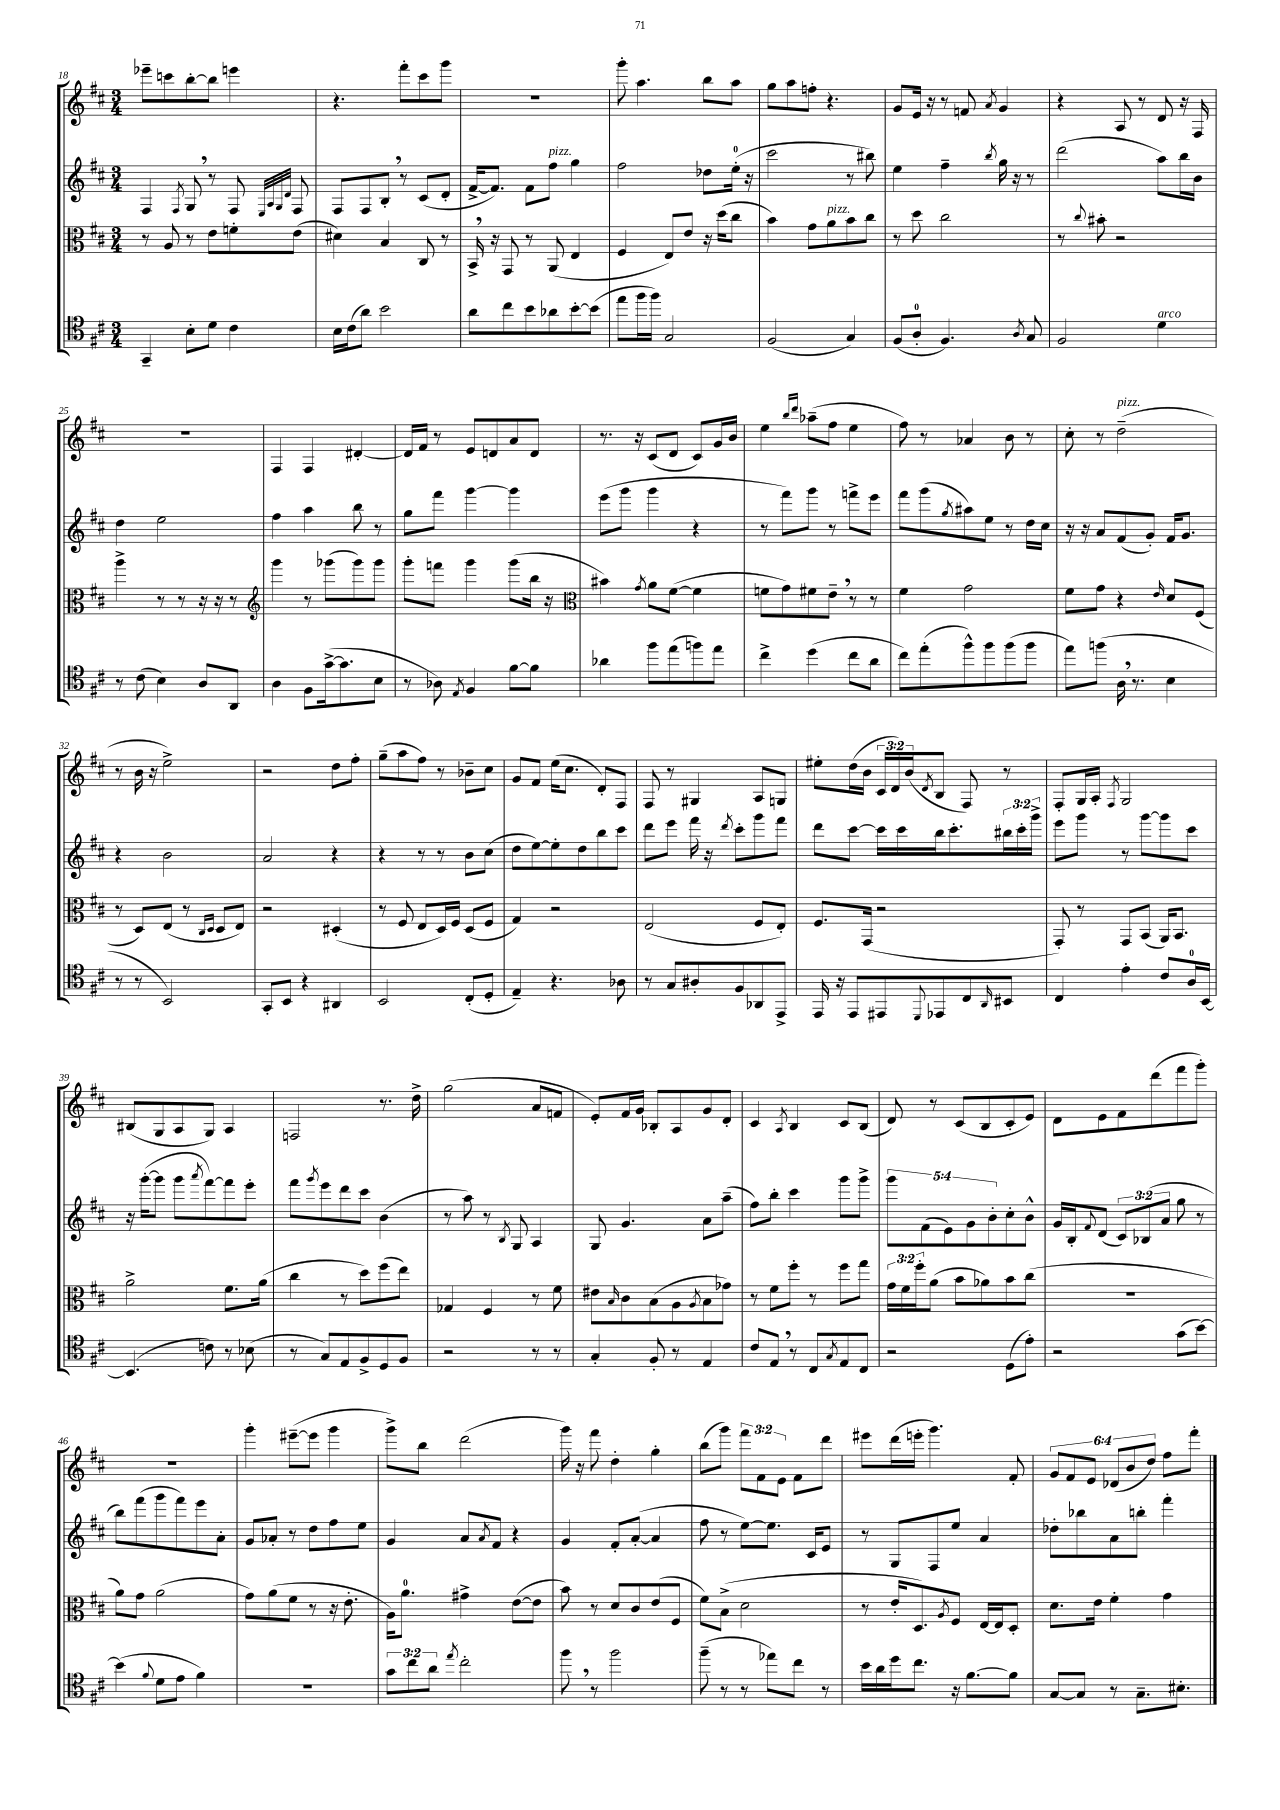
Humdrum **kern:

**kern	**kern	**kern	**kern
*staff4	*staff3	*staff2	*staff1
*clefC4	*clefC3	*clefG2	*clefG2
*k[f#c#]	*k[f#c#]	*k[f#c#]	*k[f#c#]
*M3/4	*M3/4	*M3/4	*M3/4
4GG~	8r	4F#	8eee-~
.	8A	.	8ccc
.	.	8qF#	.
8B'	8r	8G	[8bb'
8d	8e	8r	8bb]
4c#	8f'	8F#	4eee
.	.	32qqE	.
.	.	32qqA	.
.	.	32qqG	.
.	.	32qqd	.
.	(8e	8F#	.
=	=	=	=
16B	4d#)	8F#	4.r
(16c#	.	.	.
8a)	.	8F#	.
2b	4B	8B'	.
.	.	8r	8fff#'
.	8C#	(8c#	8ccc#
.	8r	8d'	8ggg
=	=	=	=
8a	16BB^	[16f#^	2.r
.	16r	8.f#])	.
8cc#	8GG	.	.
8b	8r	8f#	.
8a-	(8AA	8ff#	.
[8b'	4E	4gg	.
(8b]	.	.	.
=	=	=	=
8ee	4F#	2ff#	8ggg'
16ff#	.	.	4.aa
16ff#)	.	.	.
2G	8E)	.	.
.	8e	.	.
.	16r	8dd-	8bb
.	(16dd	.	.
.	8cc#	(16ee'	8aa
.	.	16r	.
=	=	=	=
(2F#	4b)	2ccc#	8gg
.	.	.	8aa
.	8g	.	8ff'
.	8a	.	4.r
4G)	8b	8r	.
.	8cc#	8bb#)	.
=	=	=	=
(8F#	8r	4ee	8g
8A'	8dd	.	16e
.	.	.	16r
4.F#)	2cc#	4ff#~	8r
.	.	.	8f
.	.	8qbb	8qa
.	.	16gg	4g
.	.	16r	.
8qA	.	.	.
8G	.	8r	.
=	=	=	=
2F#	8r	(2ddd	4r
.	8qqcc#	.	.
.	8b#'	.	.
.	2r	.	8A
.	.	.	8r
4d	.	8aa)	8d
.	.	16bb	16r
.	.	16b	16F#
=	=	=	=
8r	4aa^	4dd	2.r
(8c#	.	.	.
4B)	8r	2ee	.
.	8r	.	.
8A	16r	.	.
.	16r	.	.
8AA	8r	.	.
=	=	=	=
*	*clefG2	*	*
4A	4ggg	4ff#	4F#
8F#	8r	4aa	4F#
([16g^	(8ggg-	.	.
8.g]	.	.	.
.	8ggg-)	8bb	[4d#'
8B	8ggg-	8r	.
=	=	=	=
8r	8ggg'	8gg	16d#]
.	.	.	16f#
8A-)	8fff	8fff#	8r
8qE	.	.	.
4F#	4ggg	[4ggg	8e
.	.	.	8d
[8f#	(8ggg	4ggg]	8a
8f#]	16bb	.	8d
.	16r	.	.
=	=	=	=
*	*clefC3	*	*
4a-	4b#)	(8eee	8.r
.	.	8ggg	.
.	.	.	16r
.	8qg	.	.
8ff#	8a	4ggg	(8c#
(8ee	([8f#	.	8d
8ff)	4f#]	4r	8c#)
8ee	.	.	16g
.	.	.	16b
=	=	=	=
4cc#^	8f	8r	4ee
.	8g)	8fff#)	.
.	.	.	16qqbb
.	.	.	16qqddd
(4dd	8f#	8ggg	(8aa-~
.	8e~	8r	8ff#
8cc#	8r	8fff^	4ee
8a	8r	8eee	.
=	=	=	=
8cc#)	4f#	8fff#	8ff#)
(8ee'	.	(8ggg	8r
.	.	8qgg	.
8ff#^^)	2g	8aa#)	4a-
8ff#	.	8ee	.
(8ff#	.	8r	8b
8ff#	.	16dd	8r
.	.	16cc#	.
=	=	=	=
8ee)	8f#	16r	8cc#'
.	.	16r	.
(8ff	8g	8a	8r
16A	4r	(8f#	(2dd~
8.r	.	.	.
.	.	8g')	.
.	16qqe	.	.
4B	8d	16f#	.
.	.	8.g	.
.	(8F#	.	.
=	=	=	=
8r	8r	4r	8r
8r	8D)	.	16b
.	.	.	16r
2BB)	(8E	2b	2ee^)
.	8r	.	.
.	16qqC#	.	.
.	16qqD	.	.
.	8D	.	.
.	8E)	.	.
=	=	=	=
8GG'	2r	2a	2r
8BB	.	.	.
4r	.	.	.
4AA#	(4D#'	4r	8dd
.	.	.	8ff#'
=	=	=	=
2BB	8r	4r	(8gg~
.	8F#	.	8aa
.	8E	8r	8ff#)
.	16D)	8r	8r
.	16F#	.	.
(8C#'	(8D	8b	8b-~
8D'	8F#	(8cc#	8cc#
=	=	=	=
4E~)	4G)	8dd	8g
.	.	[8ee)	8f#
4.r	2r	8ee']	(16ee
.	.	.	8.cc#
.	.	8dd	.
.	.	8bb	8d')
8A-	.	8ccc#	8F#
=	=	=	=
8r	(2E	8ddd	8F#
8G	.	8eee	8r
8A#'	.	16fff#	4G#
.	.	16r	.
.	.	8qddd	.
8F#	.	8ccc#'	.
8AA-	8F#	8ggg	8A
8EE^	8E')	8fff#	8G
=	=	=	=
16EE	8.F#	8ddd	8ee#'
16r	.	.	.
8EE	.	[8ccc#	(16dd
.	(16GG	.	16b
8EE#	2r	16ccc#]	24c#
.	.	.	24d)
.	.	16ccc#	.
.	.	.	(24b
8qqDD	.	.	8qd
8EE-	.	16bb	8B
.	.	8.ccc#'	.
8C#	.	.	8F#)
16qqAA	.	.	.
8BB#	.	24bb#	8r
.	.	24ccc#'	.
.	.	24ggg^	.
=	=	=	=
4C#	8GG')	8eee	8F#'
.	8r	8ggg	16G
.	.	.	16A'
.	.	.	8qF#
4e'	8GG	8r	2G
.	(8BB	[8ggg	.
8c#	16AA)	8ggg]	.
.	8.BB	.	.
16A	.	8ccc#	.
[16BB	.	.	.
=	=	=	=
(4.BB]	2a^	16r	(8B#
.	.	([16ggg'	.
.	.	8ggg]	8G
.	.	8ggg	8A
.	.	8qaaa	.
8c)	.	[8fff#)	8G)
8r	8.f#	8fff#]	4A
(8B-	.	8eee'	.
.	(16a	.	.
=	=	=	=
8r	4cc#	8fff#	2F
.	.	8qggg	.
8G)	.	8eee	.
8E	8r	8ddd	.
8F#^	8dd)	8ccc#	.
8D	(8ff#	(4b	8.r
8F#	8ee)	.	.
.	.	.	16dd^
=	=	=	=
2r	4G-	8r	(2gg
.	.	8aa)	.
.	4F#	8r	.
.	.	8qB	.
.	.	8G	.
8r	8r	4A	8a
8r	8f#	.	8f
=	=	=	=
4G'	8e#	8G	8e')
.	16qqB	.	.
.	8c#	4.g	16f#
.	.	.	16g
8F#'	(8B	.	8B-'
8r	8A	.	8A
.	8qA	.	.
4E	8B	8a	8g
.	8g-)	(8aa~	8d'
=	=	=	=
8c#	8r	8ff#)	4c#
8E	8f#	8bb'	.
.	.	.	8qA
8r	8ff#'	4ccc#	4B
8C#	8r	.	.
8qG	.	.	.
8E	8ff#	8ggg	8c#
8C#	8gg	8ggg^	(8B
=	=	=	=
2r	24g	10ggg	8d)
.	24f#	.	.
.	24ff#'	.	.
.	.	(10f#	.
.	(8a	.	8r
.	.	10e)	.
.	8b	.	(8c#
.	.	10g	.
.	8a-)	.	8B
.	.	10b'	.
(8D	8b	8cc#'	8c#'
8e')	(8cc#	8b^^	8e)
=	=	=	=
2r	2.r	16g	8d
.	.	16B'	.
.	.	8qqf#	.
.	.	(8d	8e
.	.	12c#)	8f#
.	.	(12B-	.
.	.	.	(8ddd
.	.	12a	.
(8g	.	8gg	8fff#
[8b)	.	8r	8ggg')
=	=	=	=
(4b]	8a)	8bb)	2.r
.	8g	(8fff#	.
8qqf#	.	.	.
8d	(2a	8ggg	.
8e	.	8fff#)	.
4f#)	.	8eee	.
.	.	8a'	.
=	=	=	=
2.r	8g)	8g	4ggg'
.	(8a	8a-'	.
.	8f#	8r	([8eee#~
.	8r	8dd	8eee#]
.	16r	8ff#	4ggg
.	8.e'	.	.
.	.	8ee	.
=	=	=	=
12g	16A)	4g	8ggg^)
.	8.a	.	.
12cc#	.	.	.
.	.	.	8bb
12a	.	.	.
8qee	.	.	.
2cc#'	4g#^	8a	(2ddd
.	.	8qa	.
.	.	8f#	.
.	([8e	4r	.
.	8e]	.	.
=	=	=	=
8ff#	8b)	4g	16ggg)
.	.	.	16r
8r	8r	.	8fff#
2ff#	8d	8f#'	4dd'
.	8c#	([8a'	.
.	(8e	4a]	4gg'
.	8F#	.	.
=	=	=	=
(8ff#~	8f#)	8ff#	(8bb
8r	(8B^	8r	8ggg)
8r	2d	[8ee)	12fff#
.	.	.	12f#
8ee-)	.	8.ee]	.
.	.	.	12e
8cc#	.	.	8f#
.	.	16c#	.
8r	.	8e	8ddd
=	=	=	=
16b	8r	8r	8eee#
16a	.	.	.
16dd	16e'	8G	(16ddd
8.cc#	8.D)	.	16eee'
.	.	8F#	4.ggg)
.	8qA	.	.
16r	8F#	8ee	.
[8.f#	.	.	.
.	[16E	4a	.
.	16E]	.	.
8f#]	8D'	.	8f#'
=	=	=	=
[8G	8.d	8dd-'	12g
.	.	.	12f#
8G]	.	8bb-	.
.	.	.	12e
.	16e	.	.
8r	4f#'	8a	(12d-
.	.	.	12b
8.G~	.	8bb'	.
.	.	.	12dd)
.	4g	4fff#'	8ff#
8.B#'	.	.	.
.	.	.	8fff#'
==	==	==	==
*-	*-	*-	*-
